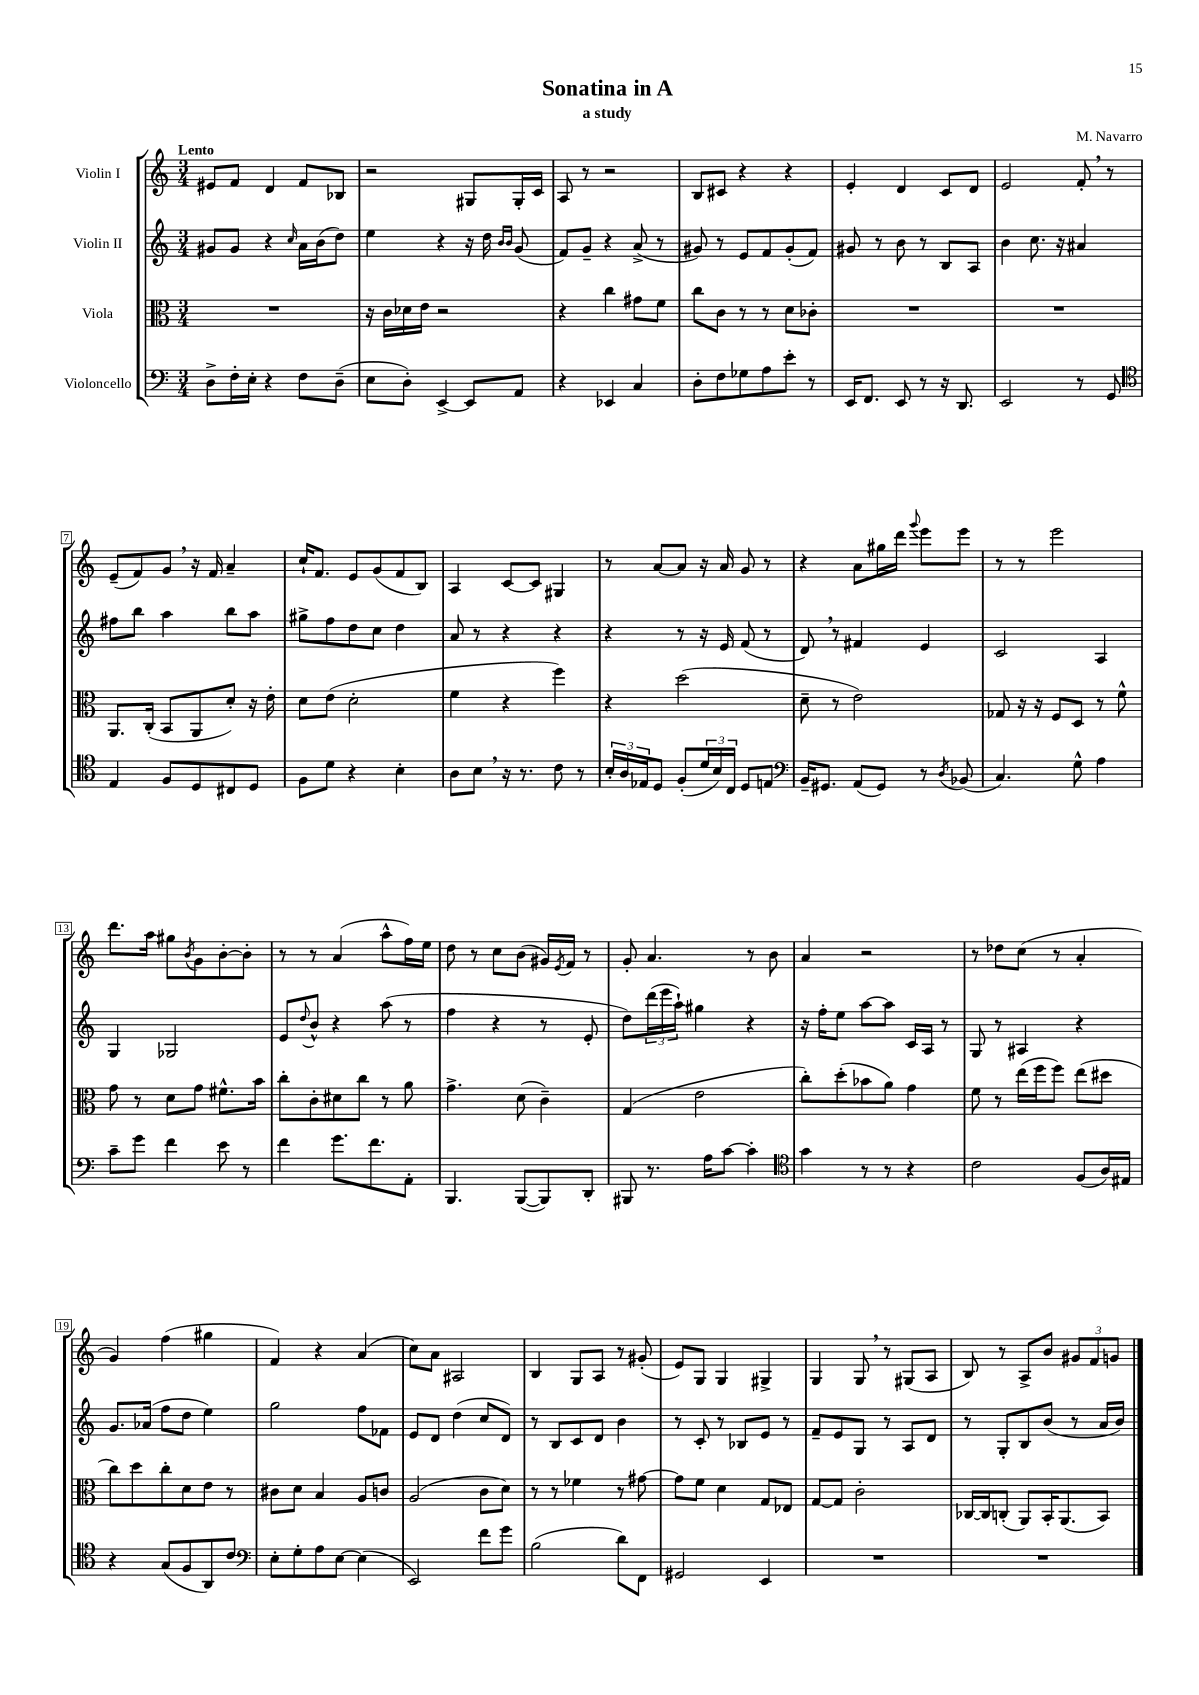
\header { title = "Sonatina in A" composer = "M. Navarro" subtitle = "a study" }
<<
\new StaffGroup <<
\new Staff = "s0" \with { instrumentName = "Violin I" } {
    \clef treble \key c \major \numericTimeSignature \time 3/4 \tempo "Lento"
    eis'8 f'8 d'4 f'8 bes8 |
    r2 gis8 gis16-. c'16 |
    a8 r8 r2 |
    b8 cis'8 r4 r4 |
    e'4-. d'4 c'8 d'8 |
    e'2 f'8-. \breathe r8 |
    e'8--( f'8) g'8 \breathe r16 f'16 a'4-- |
    c''16-! f'8. e'8 g'8( f'8 b8) |
    a4 c'8~ c'8 gis4 |
    r8 a'8~ a'8 r16 a'16 g'8 r8 |
    r4 a'8 gis''16 d'''16 \appoggiatura { g'''8 } e'''8 e'''8 |
    r8 r8 e'''2 |
    d'''8. a''16 gis''8 \acciaccatura { b'8 } g'8 b'8~-. b'8-. |
    r8 r8 a'4( a''8-^ f''16) e''16 |
    d''8 r8 c''8 b'8( gis'16) \acciaccatura { e'8 } f'16 r8 |
    g'8-. a'4. r8 b'8 |
    a'4 r2 |
    r8 des''8 c''8( r8 a'4-. |
    g'4) f''4( gis''4 |
    f'4) r4 a'4( |
    c''8) a'8 ais2 |
    b4 g8 a8 r8 gis'8-.( |
    e'8) g8 g4 gis4-> |
    g4 g8 \breathe r8 gis8( a8 |
    b8) r8 a8-> b'8 \tuplet 3/2 { gis'8 f'8 g'8 } \bar "|." |
}
\new Staff = "s1" \with { instrumentName = "Violin II" } {
    \clef treble \key c \major \numericTimeSignature \time 3/4
    gis'8 gis'8 r4 \grace { c''16 } a'16 b'16( d''8) |
    e''4 r4 r16 d''16 \grace { b'16 b'16 } g'8( |
    f'8) g'8-- r4 a'8->( r8 |
    gis'8) r8 e'8 f'8 gis'8-.( f'8) |
    gis'8 r8 b'8 r8 b8 a8 |
    b'4 c''8. r16 ais'4 |
    fis''8 b''8 a''4 b''8 a''8 |
    gis''8-> f''8 d''8 c''8 d''4 |
    a'8 r8 r4 r4 |
    r4 r8 r16 e'16 f'8( r8 |
    d'8) \breathe r8 fis'4 e'4 |
    c'2 a4 |
    g4 ges2 |
    e'8 \appoggiatura { d''8 } b'8-^ r4 a''8( r8 |
    f''4 r4 r8 e'8-. |
    d''8) \tuplet 3/2 { d'''16( e'''16 a''16-!) } gis''4 r4 |
    r16 f''16-. e''8 a''8~ a''8 c'16 a16 r8 |
    g8 r8 ais4 r4 |
    g'8. aes'16( f''8 d''8 e''4) |
    g''2 f''8 fes'8 |
    e'8 d'8 d''4( c''8 d'8) |
    r8 b8 c'8 d'8 b'4 |
    r8 c'8-. r8 bes8 e'8 r8 |
    f'8-- e'8 g8 r8 a8 d'8 |
    r8 g8-. b8 b'8( r8 a'16 b'16) \bar "|." |
}
\new Staff = "s2" \with { instrumentName = "Viola" } {
    \clef alto \key c \major \numericTimeSignature \time 3/4
    R2. |
    r16 c'16 des'16 e'16 r2 |
    r4 c''4 gis'8 f'8 |
    c''8 c'8 r8 r8 d'8 ces'8-. |
    R2. |
    R2. |
    a,8. c16-.( b,8 a,8 d'8-.) r16 e'16-. |
    d'8 e'8( d'2-. |
    f'4 r4 f''4) |
    r4 d''2( |
    d'8-- r8 e'2) |
    ges8 r16 r16 f8 d8 r8 f'8-^ |
    g'8 r8 d'8 g'8 fis'8.-^ b'16 |
    c''8-. c'8-. dis'8 c''8 r8 a'8 |
    g'4.-> d'8( c'4--) |
    g4( e'2 |
    c''8-.) d''8-.( bes'8 a'8) g'4 |
    f'8 r8 e''16( f''16 f''8) e''8( dis''8 |
    c''8) d''8 c''8-. d'8 e'8 r8 |
    cis'8 d'8 b4 a8 c'8 |
    a2( c'8 d'8) |
    r8 r8 fes'4 r8 gis'8~ |
    gis'8 f'8 d'4 g8 ees8 |
    g8~ g8 c'2-. |
    ces16~ ces16 c8-.( a,8) b,16-. a,8.( b,8) \bar "|." |
}
\new Staff = "s3" \with { instrumentName = "Violoncello" } {
    \clef bass \key c \major \numericTimeSignature \time 3/4
    d8-> f16-. e16-. r4 f8 d8--( |
    e8 d8-.) e,4~-> e,8 a,8 |
    r4 ees,4 c4 |
    d8-. f8 ges8 a8 e'8-. r8 |
    e,16 f,8. e,8 r8 r16 d,8. |
    e,2 r8 g,8 |
    \clef tenor e4 f8 d8 cis8 d8 |
    f8 d'8 r4 b4-. |
    a8 b8 \breathe r16 r8. c'8 r8 |
    \tuplet 3/2 { b16-. a16 ees16 } d8 f8-.( \tuplet 3/2 { d'16 b16) c16 } d8 e8 |
    \clef bass b,16-- gis,8. a,8( gis,8) r8 \acciaccatura { d8 } bes,8( |
    c4.) g8-^ a4 |
    c'8-- g'8 f'4 e'8 r8 |
    f'4 g'8. f'8. a,8-. |
    b,,4. b,,8~( b,,8) d,8-. |
    bis,,8 r8. a16 c'8~ c'4-. |
    \clef tenor g'4 r8 r8 r4 |
    c'2 f8( a16) eis16 |
    r4 g8( f8 a,8) c'8 |
    \clef bass e8-. g8-. a8 e8~ e4( |
    e,2) f'8 g'8 |
    b2( d'8) f,8 |
    gis,2 e,4 |
    R2. |
    R2. \bar "|." |
}
>>
>>
\layout { \context { \Score \override BarNumber.stencil = #(make-stencil-boxer 0.1 0.3 ly:text-interface::print) } }
